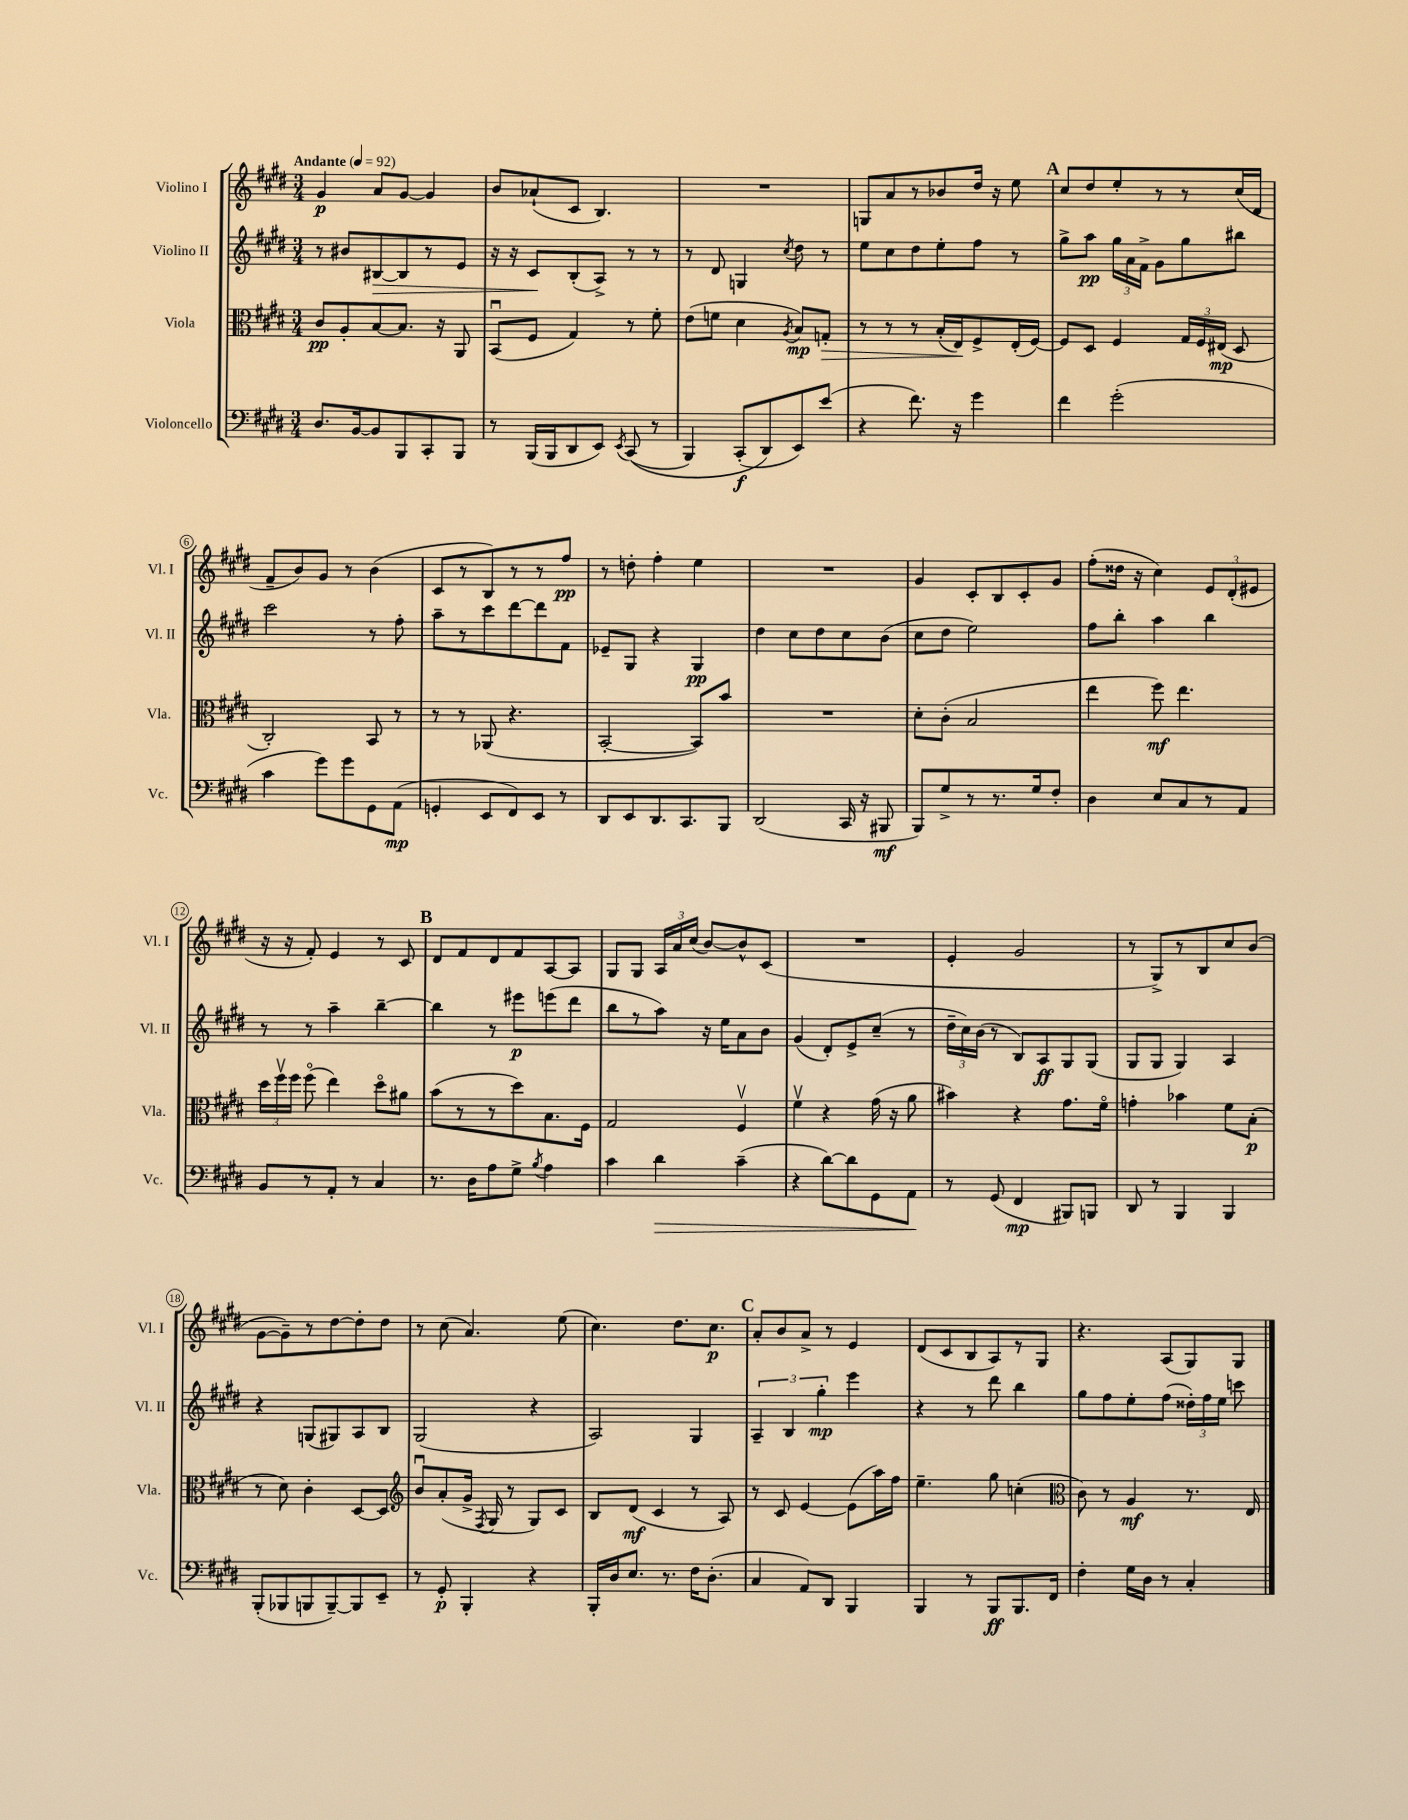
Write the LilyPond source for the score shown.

<<
\new StaffGroup <<
\new Staff = "s0" \with { instrumentName = "Violino I" shortInstrumentName = "Vl. I" } {
    \clef treble \key e \major \numericTimeSignature \time 3/4 \tempo "Andante" 4 = 92
    \autoBeamOff gis'4\p a'8[ gis'8]~ gis'4 |
    b'8[ aes'8-!( cis'8] b4.) |
    R2. |
    g8[ a'8 r8 bes'8 dis''16] r16 e''8 |
    \mark \markup { \bold "A" } cis''8[ dis''8 e''8-. r8 r8 cis''16( dis'16] |
    fis'8[-- b'8) gis'8] r8 b'4( |
    cis'8[ r8 b8) r8 r8 fis''8]\pp |
    r8 d''8-. fis''4-. e''4 |
    R2. |
    gis'4 cis'8[-. b8 cis'8-. gis'8] |
    fis''8[-.( disis''16] r16 cis''4) \tuplet 3/2 { e'8[ dis'8-.( eis'8] } |
    r16 r16 fis'8-.) e'4 r8 cis'8 |
    \mark \markup { \bold "B" } dis'8[ fis'8 dis'8 fis'8 a8~ a8] |
    gis8[ gis8] \tuplet 3/2 { a16[ a'16 cis''16]( } b'8[~) b'8-^ cis'8]( |
    R2. |
    e'4-. gis'2 |
    r8 gis8[->) r8 b8 cis''8 b'8]( |
    gis'8[~ gis'8--) r8 dis''8~ dis''8-. dis''8] |
    r8 cis''8( a'4.) e''8( |
    cis''4.) dis''8.[ cis''8.]\p |
    \mark \markup { \bold "C" } a'8[-. b'8 a'8]-> r8 e'4 |
    dis'8[( cis'8 b8 a8) r8 gis8] |
    r4. a8[( gis8) gis8] \bar "|." |
}
\new Staff = "s1" \with { instrumentName = "Violino II" shortInstrumentName = "Vl. II" } {
    \clef treble \key e \major \numericTimeSignature \time 3/4
    \autoBeamOff r8 bis'8[ bis8~\> bis8 r8 e'8] |
    r16 r16 cis'8[\! b8-.( a8]->) r8 r8 |
    r8 dis'8 g4 \acciaccatura { cis''8 } dis''8 r8 |
    e''8[ cis''8 dis''8 e''8-. fis''8] r8 |
    \mark \markup { \bold "A" } gis''8[-> a''8]\pp \tuplet 3/2 { gis''16[ a'16 fis'16]-> } gis'8[ gis''8 bis''8] |
    cis'''2 r8 fis''8-. |
    a''8[-- r8 cis'''8 dis'''8~ dis'''8 fis'8] |
    ees'8[-- gis8] r4 gis4\pp |
    dis''4 cis''8[ dis''8 cis''8 b'8]( |
    cis''8[ dis''8] e''2) |
    fis''8[ b''8]-. a''4 b''4 |
    r8 r8 a''4-- b''4~-- |
    \mark \markup { \bold "B" } b''4 r8 eis'''8[\p e'''8( dis'''8] |
    b''8[ r8 a''8]) r16 e''16[ a'8 b'8] |
    gis'4( dis'8[-.) e'8-> cis''8]--( r8 |
    \tuplet 3/2 { dis''16[-- cis''16) b'16]( } r8 b8[) a8\ff gis8 gis8]( |
    gis8[ gis8] gis4) a4 |
    r4 g8[( gis8) a8 b8] |
    gis2( r4 |
    a2) gis4 |
    \mark \markup { \bold "C" } \tuplet 3/2 { a4-- b4 gis''4-.\mp } e'''4 |
    r4 r8 dis'''8 b''4 |
    gis''8[ fis''8 e''8-. fis''8]( \tuplet 3/2 { disis''16[-.) fis''16 e''16] } c'''8 \bar "|." |
}
\new Staff = "s2" \with { instrumentName = "Viola" shortInstrumentName = "Vla." } {
    \clef alto \key e \major \numericTimeSignature \time 3/4
    \autoBeamOff cis'8[\pp a8-. b8~ b8.] r16 a,8 |
    b,8[\downbow( fis8] gis4) r8 fis'8-. |
    e'8[( f'8] dis'4 \acciaccatura { a8 } b8[\mp) g8]-.\> |
    r8 r8 r8 b16[-.( e16\!) fis8-> e16-.( fis16]~) |
    \mark \markup { \bold "A" } fis8[ dis8] fis4 \tuplet 3/2 { gis16[ fis16 eis16]\mp( } dis8 |
    cis2-.) b,8 r8 |
    r8 r8 aes,8( r4. |
    b,2~-. b,8[) b'8] |
    R2. |
    dis'8[-. cis'8]-.( b2 |
    e''4 fis''8\mf) e''4. |
    \tuplet 3/2 { dis''16[ fis''16\upbow fis''16] } fis''8\flageolet( e''4) dis''8[\flageolet ais'8] |
    \mark \markup { \bold "B" } b'8[( r8 r8 dis''8) b8. fis16] |
    gis2 fis4\upbow |
    fis'4\upbow r4 gis'16( r16 a'8 |
    bis'4) r4 gis'8.[ fis'16]\flageolet |
    g'4-. bes'4 fis'8[ b8]-.\p( |
    r8 dis'8) cis'4-. dis8[~ dis8] |
    \clef treble b'8[\downbow a'8-.( gis'16]-> \acciaccatura { fis8 } gis16 r8 gis8[) cis'8] |
    b8[ dis'8]\mf( cis'4 r8 a8) |
    \mark \markup { \bold "C" } r8 cis'8 e'4~ e'8[( a''16) fis''16] |
    e''4.-- gis''8 c''4-.( |
    \clef alto cis'8) r8 a4\mf r8. e16 \bar "|." |
}
\new Staff = "s3" \with { instrumentName = "Violoncello" shortInstrumentName = "Vc." } {
    \clef bass \key e \major \numericTimeSignature \time 3/4
    \autoBeamOff dis8.[ b,16~ b,8 b,,8 cis,8-. b,,8] |
    r8 b,,16[( b,,16 dis,8 e,8]) \acciaccatura { e,8 } cis,8(\( r8 |
    b,,4) cis,8[-.\f( dis,8\) e,8) e'8]( |
    r4 fis'8.) r16 gis'4 |
    \mark \markup { \bold "A" } fis'4 gis'2-.( |
    cis'4 gis'8[) gis'8 gis,8 a,8]\mp( |
    g,4-. e,8[ fis,8) e,8] r8 |
    dis,8[ e,8 dis,8. cis,8. b,,8] |
    dis,2( cis,16 r16 bis,,8\mf |
    b,,8[) gis8-> r8 r8. gis16 fis8]-. |
    dis4 e8[ cis8 r8 a,8] |
    b,8[ r8 a,8]-. r8 cis4 |
    \mark \markup { \bold "B" } r8. dis16[ a8 gis8]-> \acciaccatura { b8 } a4 |
    cis'4 dis'4\> cis'4--( |
    r4 dis'8[~) dis'8 gis,8 a,8]\! |
    r8 gis,8( fis,4\mp bis,,8[) b,,8] |
    dis,8 r8 b,,4 b,,4 |
    b,,8[-.( bes,,8 b,,8 b,,8~--) b,,8 e,8]-- |
    r8 gis,8-.\p b,,4-. r4 |
    b,,16[-. dis16 e8.] r8. fis16[ dis8.]-.( |
    \mark \markup { \bold "C" } cis4 a,8[) dis,8] b,,4 |
    b,,4 r8 b,,8[\ff b,,8. fis,16] |
    fis4-. gis16[ dis16] r8 cis4-. \bar "|." |
}
>>
>>
\layout { \context { \Score \override BarNumber.stencil = #(make-stencil-circler 0.1 0.3 ly:text-interface::print) } }
